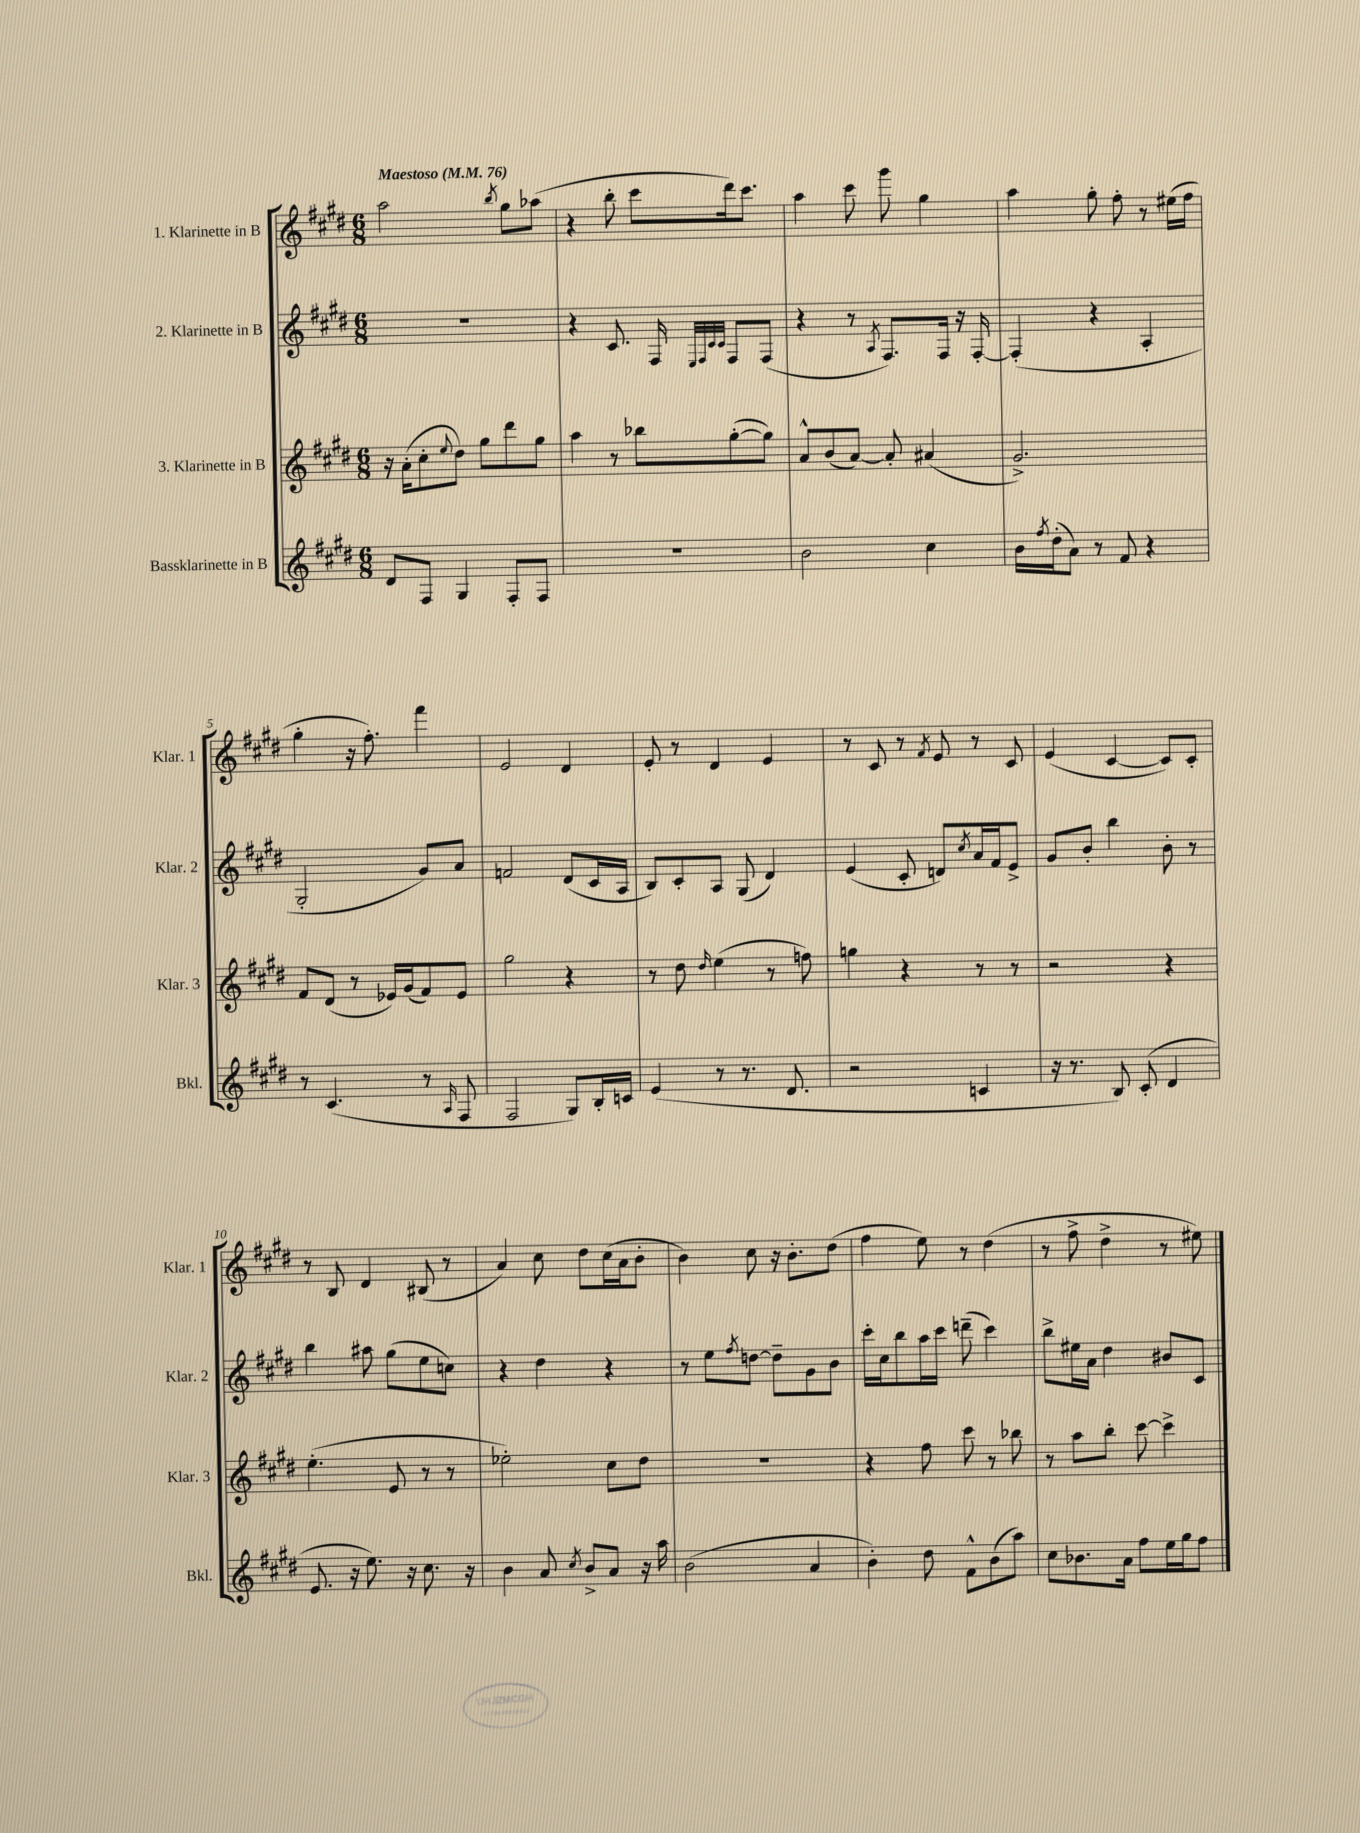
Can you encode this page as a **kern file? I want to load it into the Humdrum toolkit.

**kern	**kern	**kern	**kern
*staff4	*staff3	*staff2	*staff1
*clefG2	*clefG2	*clefG2	*clefG2
*k[f#c#g#d#]	*k[f#c#g#d#]	*k[f#c#g#d#]	*k[f#c#g#d#]
*M6/8	*M6/8	*M6/8	*M6/8
*MM76	*MM76	*MM76	*MM76
8d#	16r	2.r	2aa
.	(16a'	.	.
8F#	8cc#'	.	.
.	8qqee	.	.
4G#	8dd#)	.	.
.	8gg#	.	.
.	.	.	8qbb
8F#'	8ddd#	.	8gg#
8F#	8gg#	.	(8aa-
=	=	=	=
2.r	4aa	4r	4r
.	8r	8.c#	8bb'
.	8bb-	.	8ccc#
.	.	16F#	.
.	.	32qqE	.
.	.	32qqF#	.
.	.	32qqc#	.
.	.	32qqc#	.
.	([8gg#'	8F#	16ddd#)
.	.	.	8.ccc#
.	8gg#])	(8F#	.
=	=	=	=
2b	8a^^	4r	4aa
.	(8b	.	.
.	[8a)	8r	8ccc#
.	.	8qA	.
.	8a']	8.F#)	8ggg#
4cc#	(4a#	.	4gg#
.	.	16F#	.
.	.	16r	.
.	.	[16F#'	.
=	=	=	=
16b	2.g#^)	(4F#']	4aa
8qff#	.	.	.
(16dd#'	.	.	.
8a)	.	.	.
8r	.	4r	8gg#'
8f#	.	.	8ff#'
4r	.	4A'	8r
.	.	.	(16ee#
.	.	.	16ff#
=	=	=	=
8r	8f#	2G#'	4gg#'
(4.c#	(8d#	.	.
.	8r	.	16r
.	.	.	8.ff#')
.	16e-)	.	.
.	(16g#	.	.
8r	8f#)	8g#)	4fff#
16qqA	.	.	.
8F#	8e-	8a	.
=	=	=	=
2F#	2gg#	2f	2e
8G#)	4r	(8d#	4d#
16B'	.	16c#	.
16c	.	16A	.
=	=	=	=
(4e	8r	8B)	8e'
.	8dd#	8c#'	8r
.	16qqdd#	.	.
8r	(4ee	8A	4d#
8.r	.	(8G#	.
.	8r	4d#)	4e
8.d#	.	.	.
.	8ff)	.	.
=	=	=	=
2r	4gg	(4e	8r
.	.	.	8c#
.	4r	8c#'	8r
.	.	.	8qf#
.	.	8d)	8e
.	.	8qcc#	.
4c	8r	16a	8r
.	.	16f#	.
.	8r	8e^	8c#
=	=	=	=
16r	2r	8g#	(4e
8.r	.	.	.
.	.	8b'	.
8B)	.	4bb	[4c#
(8c#'	.	.	.
4d#	4r	8b'	8c#])
.	.	8r	8c#'
=	=	=	=
8.e	(4.ee'	4bb	8r
.	.	.	8B
16r	.	.	.
8.ee)	.	8aa#	4d#
.	8e	(8gg#	.
16r	.	.	.
8.cc#	8r	8ee	(8B#
.	8r	8cc)	8r
16r	.	.	.
=	=	=	=
4b	2ee-')	4r	4a)
8a	.	4dd#	8cc#
8qcc#	.	.	.
8b^	.	.	8dd#
8a	8cc#	4r	(16cc#
.	.	.	16a
16r	8dd#	.	8b'
16aa	.	.	.
=	=	=	=
(2b	2.r	8r	4b)
.	.	8ee	.
.	.	8qff#	.
.	.	[8dd	8cc#
.	.	8dd~]	16r
.	.	.	8.b'
4a	.	8g#	.
.	.	8b	(8dd#
=	=	=	=
4b')	4r	16ccc#'	4ff#
.	.	16cc#	.
.	.	8bb	.
8dd#	8ff#	16aa	8ee)
.	.	16ccc#	.
8f#^^	8ccc#	(8ddd~	8r
(8b	8r	4ccc#)	(4dd#
8aa)	8bb-	.	.
=	=	=	=
8cc#	8r	8bb^	8r
8.b-	8aa	16ee#	8ff#^
.	.	16a	.
.	8bb'	4dd#	4dd#^
16a	.	.	.
8ff#	[8ccc#	.	.
16ee	4ccc#^]	8b#	8r
16gg#	.	.	.
8ff#	.	8c#	8ee#)
==	==	==	==
*-	*-	*-	*-
